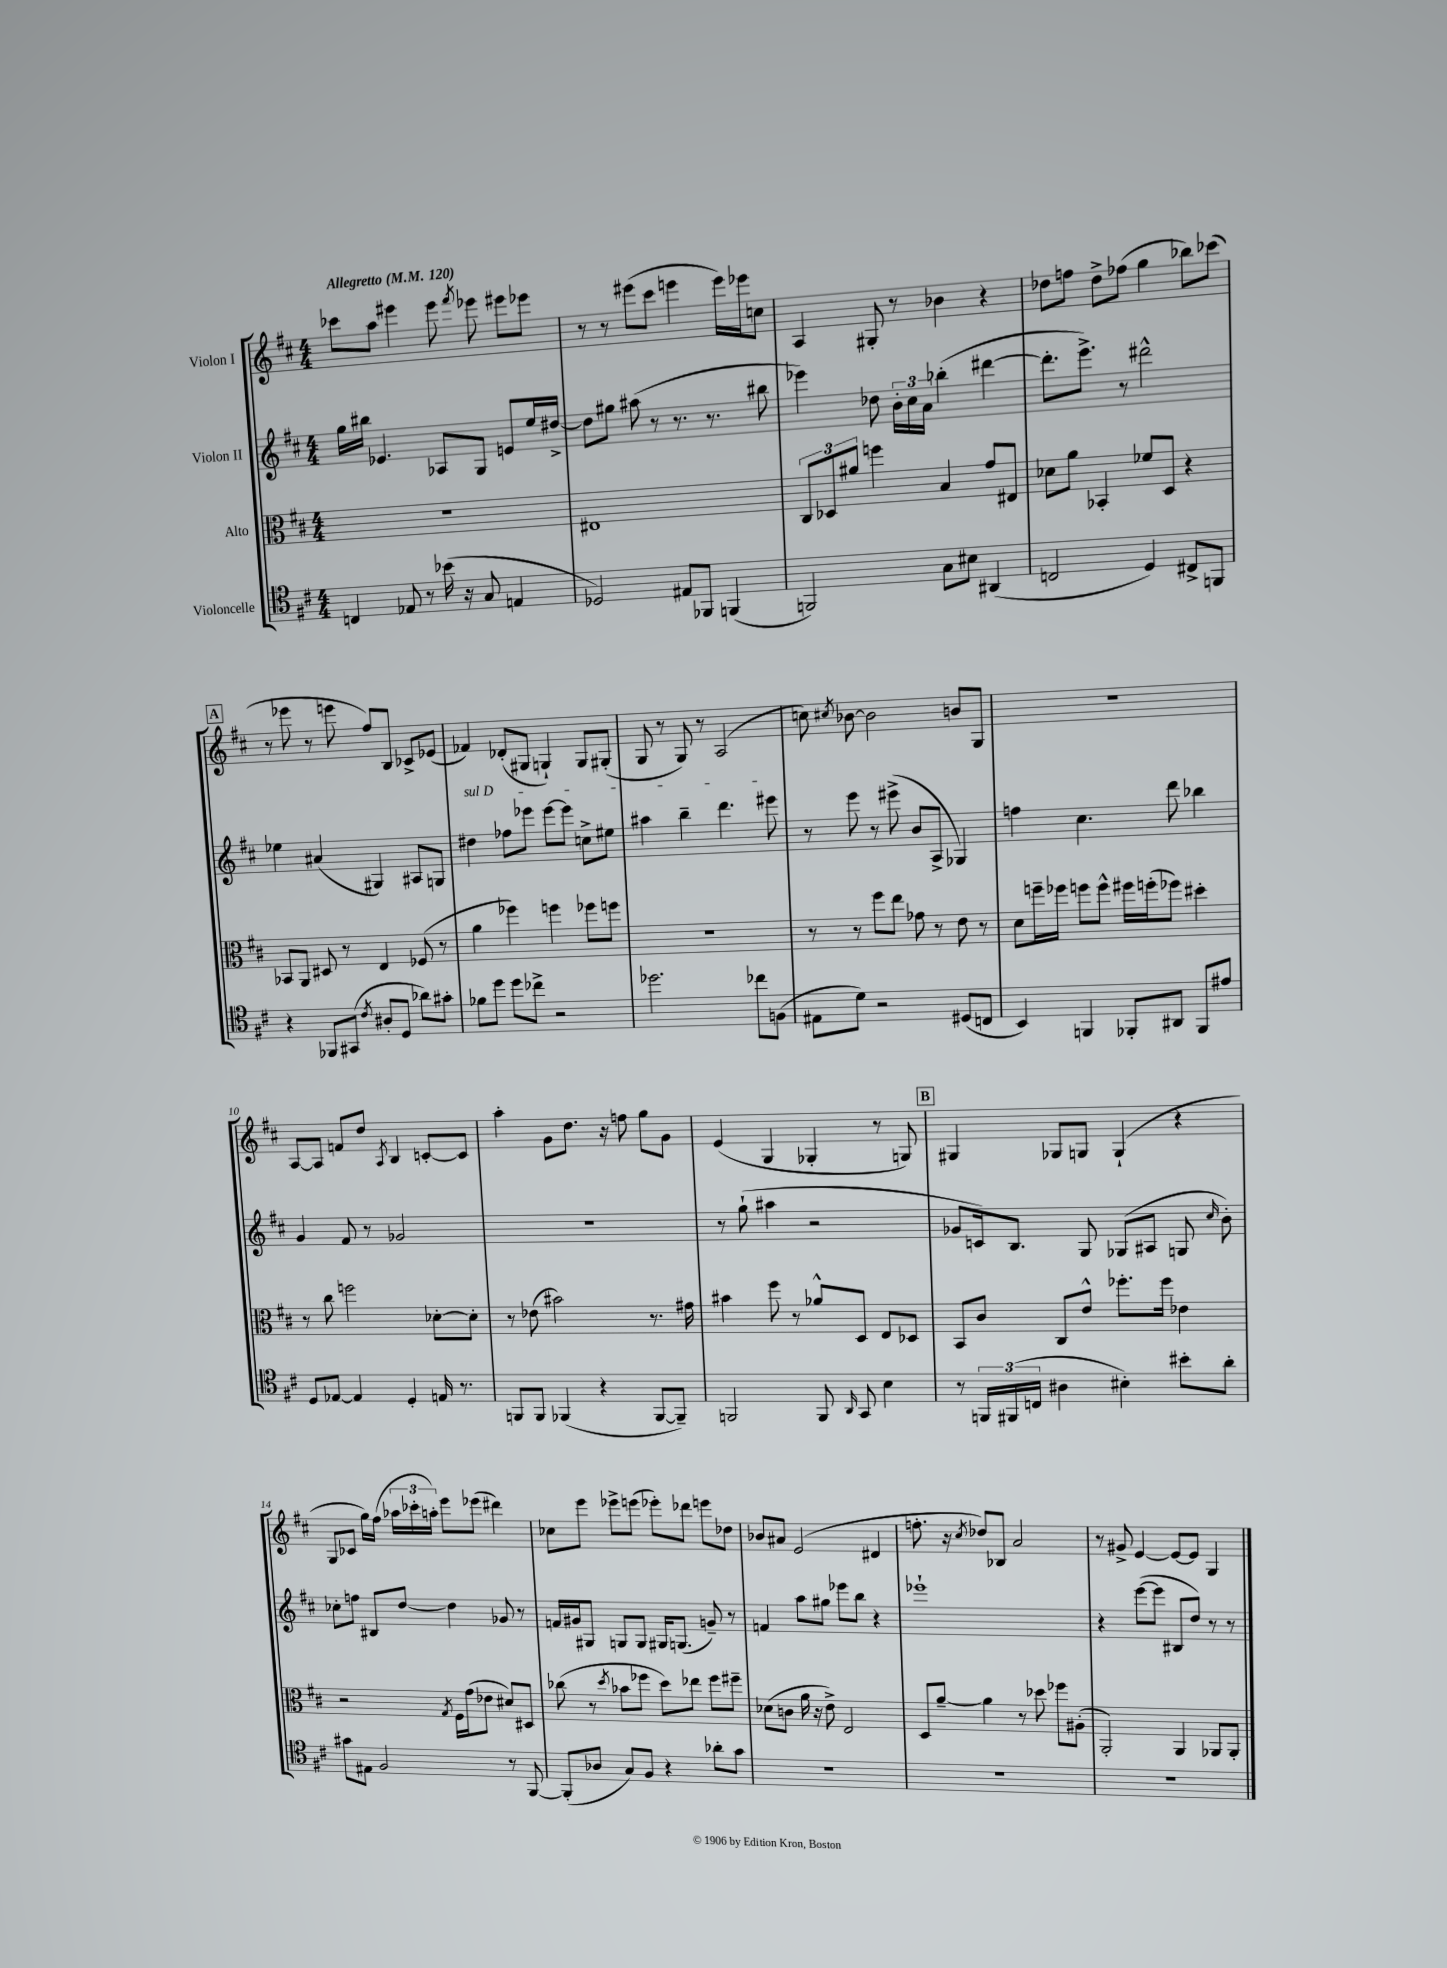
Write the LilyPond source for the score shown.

<<
\new StaffGroup <<
\new Staff = "s0" \with { instrumentName = "Violon I" } {
    \clef treble \key d \major \numericTimeSignature \time 4/4 \tempo "Allegretto" 4 = 120
    \autoBeamOff ces'''8[ a''8] eis'''4 eis'''8 \acciaccatura { fis'''8 } ees'''8 eis'''8[ ees'''8] |
    r8 r8 eis'''8[( cis'''8] e'''4 e'''16[) ees'''16 c''8] |
    a4 gis8-. r8 bes'4 r4 |
    des''8[ f''8] des''8[-> fes''8]( g''4 bes''8[) ces'''8]( |
    \mark \markup { \box "A" } r8 ees'''8 r8 e'''8 fis''8[) b8] ces'8[-> ees'8]( |
    fes'4) des'8[-.( gis8] g4-!) g8[ gis8]-.( |
    g8 r8 g8) r8 a2( |
    c''8) \acciaccatura { cis''8 } bes'8~ bes'2 b'8[ g8] |
    R1 |
    a8[~ a8] f'8[ d''8] \acciaccatura { a8 } b4 c'8[~-. c'8] |
    a''4-. g'8[ d''8.] r16 f''8 g''8[ g'8] |
    e'4( g4 ges4-. r8 g8) |
    \mark \markup { \box "B" } gis4 ges8[ g8] g4-!( r4 |
    g8[ ces'8] g''16[) fis''16]( \tuplet 3/2 { aes''16[ ces'''16-. a''16]-.) } e'''8[ ees'''8]( dis'''4) |
    ces''8[ e'''8] ees'''8[-> e'''8]( ees'''8[-.) des'''8] e'''8[ des''8] |
    bes'8[ ais'8] e'2( dis'4 |
    f''8.-. r16 \acciaccatura { cis''8 } des''8[) bes8] a'2 |
    r8 gis'8-> e'4~ e'8[~ e'8] g4 \bar "|." |
}
\new Staff = "s1" \with { instrumentName = "Violon II" } {
    \clef treble \key d \major \numericTimeSignature \time 4/4
    \autoBeamOff g''16[ bis''16] ees'4. aes8[ g8] e'8[ e''16 dis''16]~-> |
    dis''8[ gis''8] ais''8( r8 r8. r8. bis''8 |
    ees'''4) des''8 \tuplet 3/2 { b'16[-. cis''16 a'16] } bes''4-.( dis'''4~ |
    dis'''8.[-. e'''8.]->) r8 dis'''2-^ |
    \mark \markup { \box "A" } ees''4 ais'4( gis4) ais8[ g8] |
    \once \override TextSpanner.bound-details.left.text = \markup { \italic "sul D" } dis''4\startTextSpan fes''8[ ees'''8] ees'''8[~ ees'''8] c''8[-> eis''8] |
    ais''4 b''4-- d'''4. eis'''8\stopTextSpan |
    r8 e'''8 r8 eis'''8->( b'8[ a8]-> ges4) |
    f''4 cis''4. d'''8 bes''4 |
    g'4 fis'8 r8 ges'2 |
    R1 |
    r8 g''8-!( ais''4 r2 |
    \mark \markup { \box "B" } ges'8[ c'16) b8.] g8 ges8[( ais8] g8 \grace { cis''16 } b'8-.) |
    ces''8[-. f''8] bis8[ d''8]~ d''4 ges'8 r8 |
    f'16[ gis'16 gis8] g8[ g8] gis16[ g8.]( g'8--) r8 |
    f'4 a''8[ gis''8] ees'''8[ b''8] r4 |
    ees'''1-! |
    r4 e'''8[~( e'''8] bis8[ d''8]) r8 r8 \bar "|." |
}
\new Staff = "s2" \with { instrumentName = "Alto" } {
    \clef alto \key d \major \numericTimeSignature \time 4/4
    \autoBeamOff R1 |
    eis1 |
    \tuplet 3/2 { cis8[ des8 ais'8] } f''4 b4 g'8[ eis8] |
    des'8[ a'8] bes,4-. fes'8[ d8] r4 |
    \mark \markup { \box "A" } bes,8[ a,8] dis8 r8 e4 fes8( r8 |
    a'4 fes''4) f''4 fes''8[ f''8] |
    R1 |
    r8 r8 fis''8[ e''8] ges'8 r8 e'8 r8 |
    d'8[ f''16-- fes''16] f''8[ f''8]-^ fis''16[ f''16-.( fes''8]) dis''4-. |
    r8 cis''8 f''2 des'8[~-. des'8]-. |
    r8 ees'8( bis'2) r8. gis'16 |
    bis'4 fis''8 r8 aes'8[-^ d8] e8[ des8] |
    \mark \markup { \box "B" } b,8[ cis'8] cis8[ e'8]-^ fes''8.[-. fes''16] ees'4 |
    r2 \acciaccatura { g8 } fis16[ g'16( ees'8] dis'8[) dis8] |
    ces''8( r8 \acciaccatura { d''8 } bes'8[ fes''8] d''8[) ees''8] fes''8[ fis''8]-- |
    des'8[( c'8] a'16 r16 e'8->) e2 |
    d8[ a'8]~-- a'4 r8 des''8 fes''8[ ais8]-.( |
    a,2-.) a,4 aes,8[ aes,8]-. \bar "|." |
}
\new Staff = "s3" \with { instrumentName = "Violoncelle" } {
    \clef tenor \key d \major \numericTimeSignature \time 4/4
    \autoBeamOff c4 ees8 r8 bes'16( r16 g8 e4 |
    des2) eis8[ fes,8] f,4( |
    f,2) g8[ bis8] ais,4( |
    c2 d4) cis8[-> f,8] |
    \mark \markup { \box "A" } r4 fes,8[ gis,8]( \acciaccatura { cis'8 } ais8[-. d8] aes'8[) gis'8]-. |
    fes'8[ d''8] d''8[ ces''8]-> r2 |
    des''2. ces''8[ f8]( |
    eis8[ d'8]) r2 dis8[( c8] |
    b,4) f,4 fes,8[-. ais,8] fes,8[ eis'8] |
    d8[ ees8]~ ees4 d4-. e16 r8. |
    f,8[ f,8] fes,4( r4 fes,8[~ fes,8]--) |
    f,2 f,8 \grace { a,16 } g,8 b4 |
    \mark \markup { \box "B" } r8 \tuplet 3/2 { f,16[ fis,16( c16] } ais4 bis4-.) bis'8[-. a'8]-. |
    gis'8[ eis8] fis2 r8 fis,8~ |
    fis,8[-.( aes8] g8[) fis8] r4 aes'8[-. g'8] |
    R1 |
    R1 |
    R1 \bar "|." |
}
>>
>>
